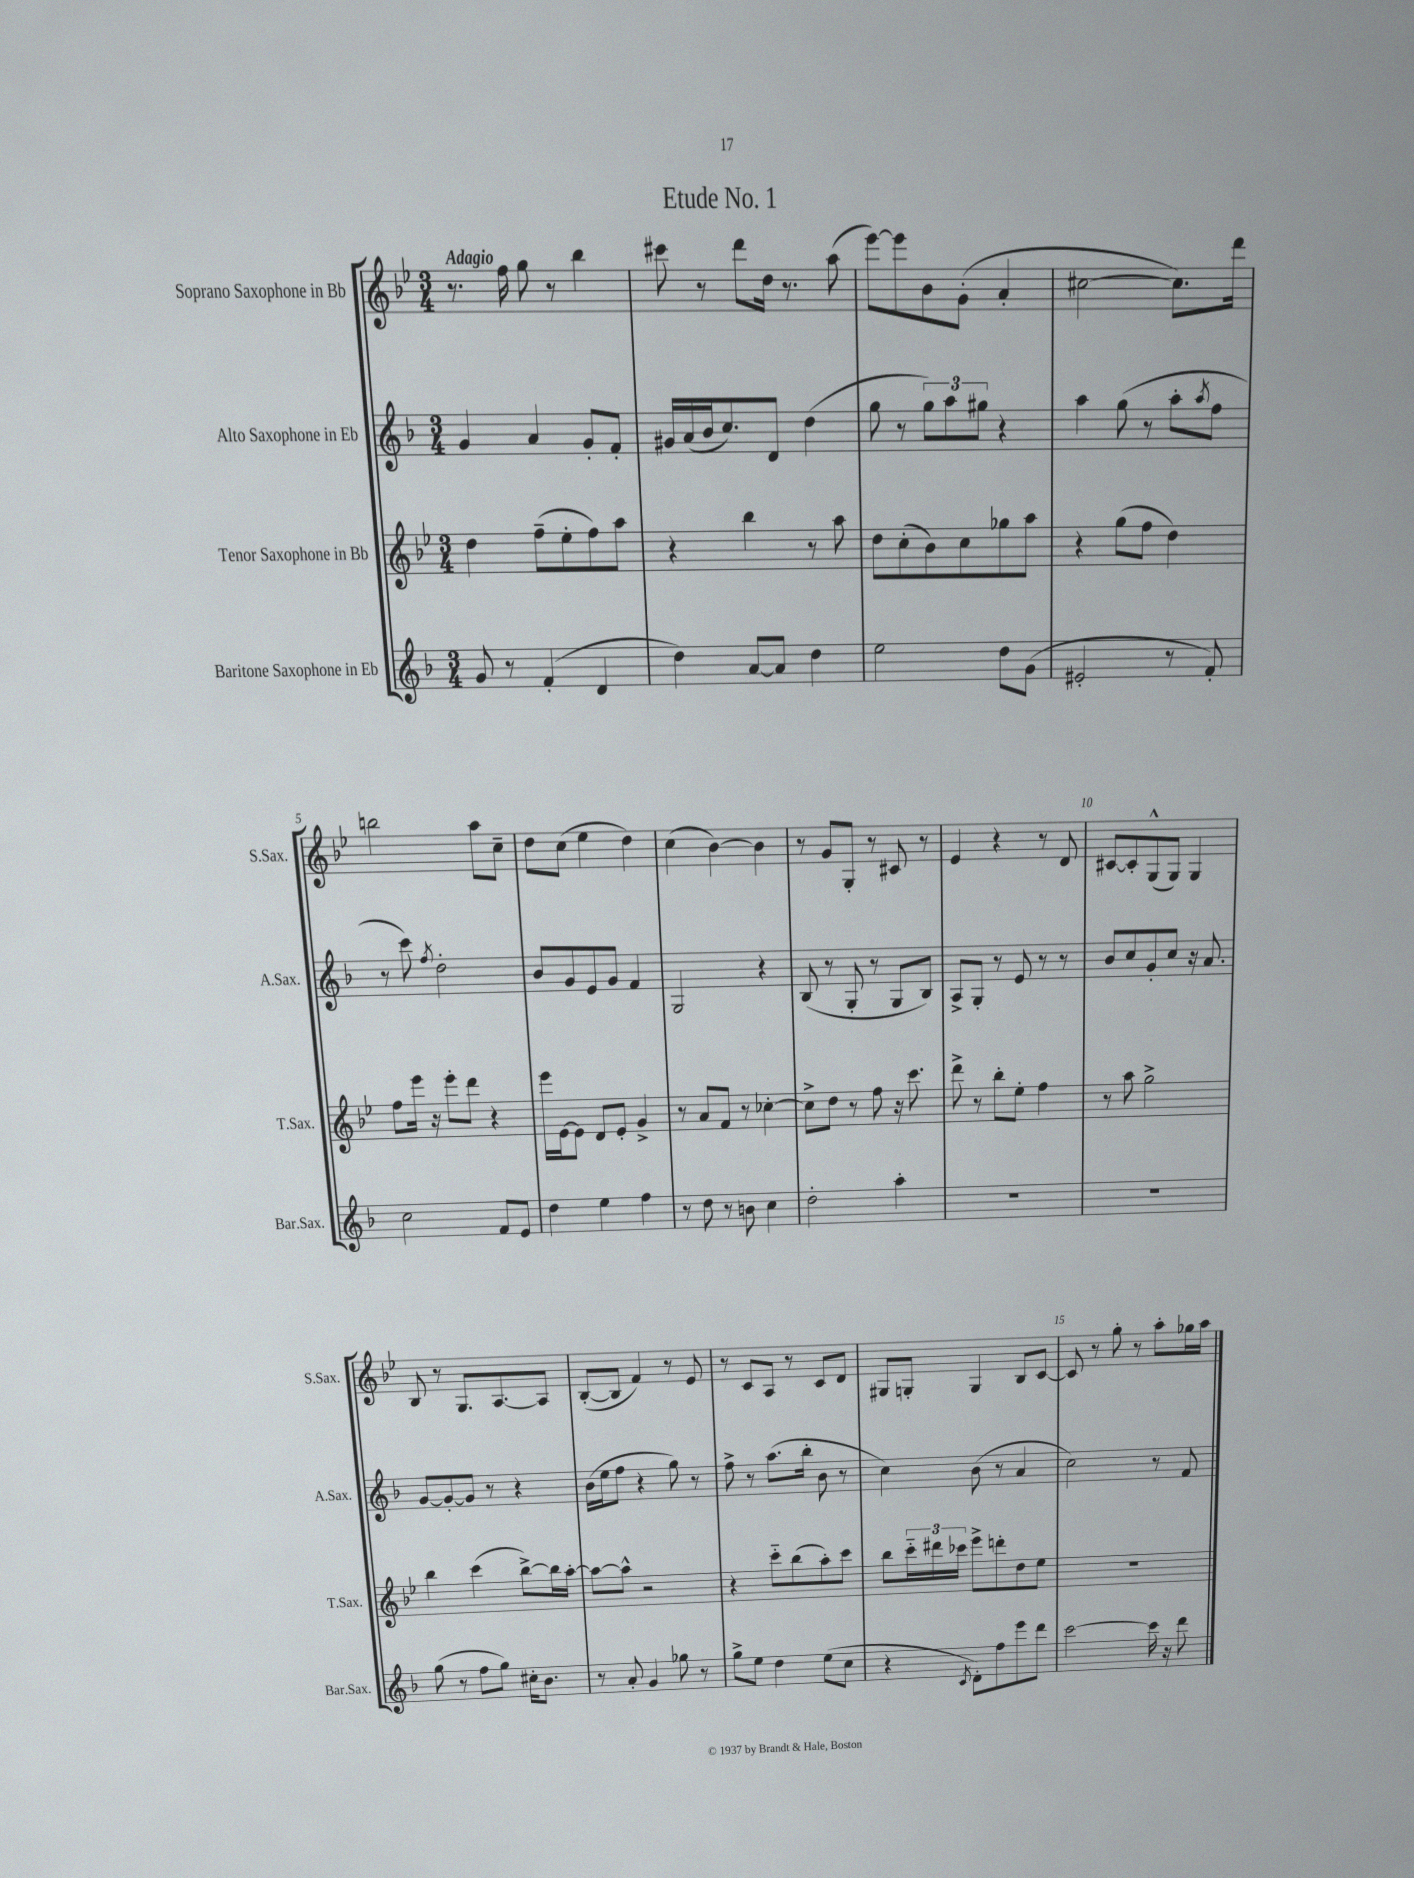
\header { title = "Etude No. 1" }
<<
\new StaffGroup <<
\new Staff = "s0" \with { instrumentName = "Soprano Saxophone in Bb" shortInstrumentName = "S.Sax." } {
    \clef treble \key bes \major \numericTimeSignature \time 3/4 \tempo "Adagio"
    r8. f''16 g''8 r8 bes''4 |
    cis'''8 r8 d'''8 d''16 r8. a''8( |
    ees'''8~) ees'''8 bes'8 g'8-.( a'4-. |
    cis''2~ cis''8.) d'''16 |
    b''2 a''8 c''8-- |
    d''8 c''8( ees''4 d''4) |
    c''4( bes'4~) bes'4 |
    r8 g'8 g8-. r8 cis'8 r8 |
    ees'4 r4 r8 d'8 |
    cis'8~ cis'8-. g8-^( g8) g4 |
    bes8 r8 g8. a8.~ a8 |
    bes8~-.( bes8 f'4) r8 ees'8 |
    r8 c'8 a8 r8 c'8 d'8 |
    gis8 g8-. g4 bes8 c'8~ |
    c'8 r8 g''8-. r8 a''8-. ges''16 a''16 \bar "|." |
}
\new Staff = "s1" \with { instrumentName = "Alto Saxophone in Eb" shortInstrumentName = "A.Sax." } {
    \clef treble \key f \major \numericTimeSignature \time 3/4
    g'4 a'4 g'8-. f'8-. |
    gis'16 a'16( bes'16 c''8.) d'8 d''4( |
    g''8 r8 \tuplet 3/2 { g''8) a''8 gis''8 } r4 |
    a''4 g''8( r8 a''8-. \acciaccatura { a''8 } f''8 |
    r8 c'''8) \acciaccatura { f''8 } d''2-. |
    bes'8 g'8 e'8 g'8 f'4 |
    g2 r4 |
    bes8( r8 g8-. r8 g8 bes8) |
    a8-> g8-. r8 e'8 r8 r8 |
    bes'8 c''8 g'8-. c''8 r16 a'8. |
    g'8~ g'8~-. g'8 r8 r4 |
    bes'16( e''16 f''8 r4 g''8) r8 |
    f''8-> r8 a''8.( bes''16-. bes'8 r8 |
    c''4) bes'8( r8 a'4 |
    c''2) r8 f'8 \bar "|." |
}
\new Staff = "s2" \with { instrumentName = "Tenor Saxophone in Bb" shortInstrumentName = "T.Sax." } {
    \clef treble \key bes \major \numericTimeSignature \time 3/4
    d''4 f''8--( ees''8-. f''8) a''8 |
    r4 bes''4 r8 a''8 |
    d''8 c''8-.( bes'8) c''8 ges''8 a''8 |
    r4 g''8( f''8 d''4) |
    f''8 ees'''16 r16 ees'''8-. d'''8 r4 |
    ees'''16 ees'16~ ees'8 d'8 ees'8-. g'4-> |
    r8 a'8 f'8 r8 ces''4~-. |
    ces''8-> d''8 r8 f''8 r16 c'''8. |
    d'''8-> r8 bes''8-. ees''8-. f''4 |
    r8 a''8 g''2-> |
    bes''4 c'''4( bes''8~->) bes''16 a''16~-. |
    a''8~ a''8-^ r2 |
    r4 c'''8-_ bes''8( a''8-.) c'''8 |
    bes''8 \tuplet 3/2 { c'''16-_ dis'''16 ces'''16 } ees'''8-> d'''8-. d''8 ees''8 |
    R2. \bar "|." |
}
\new Staff = "s3" \with { instrumentName = "Baritone Saxophone in Eb" shortInstrumentName = "Bar.Sax." } {
    \clef treble \key f \major \numericTimeSignature \time 3/4
    g'8 r8 f'4-.( d'4 |
    d''4) a'8~ a'8 d''4 |
    e''2 d''8 g'8( |
    eis'2-. r8 f'8-.) |
    c''2 f'8 e'8 |
    d''4 e''4 f''4 |
    r8 d''8 r8 b'8 c''4 |
    d''2-. a''4-. |
    R2. |
    R2. |
    g''8( r8 f''8 g''8) cis''16-. bes'8. |
    r8 a'8-. g'4 ges''8 r8 |
    g''8-> e''8 d''4 e''8( c''8 |
    r4 \acciaccatura { c'8 } d'8-.) f''8 e'''8 d'''8 |
    c'''2~ c'''16 r16 d'''8 \bar "|." |
}
>>
>>
\layout { \context { \Score \override BarNumber.break-visibility = ##(#f #t #t) barNumberVisibility = #(every-nth-bar-number-visible 5) } }
